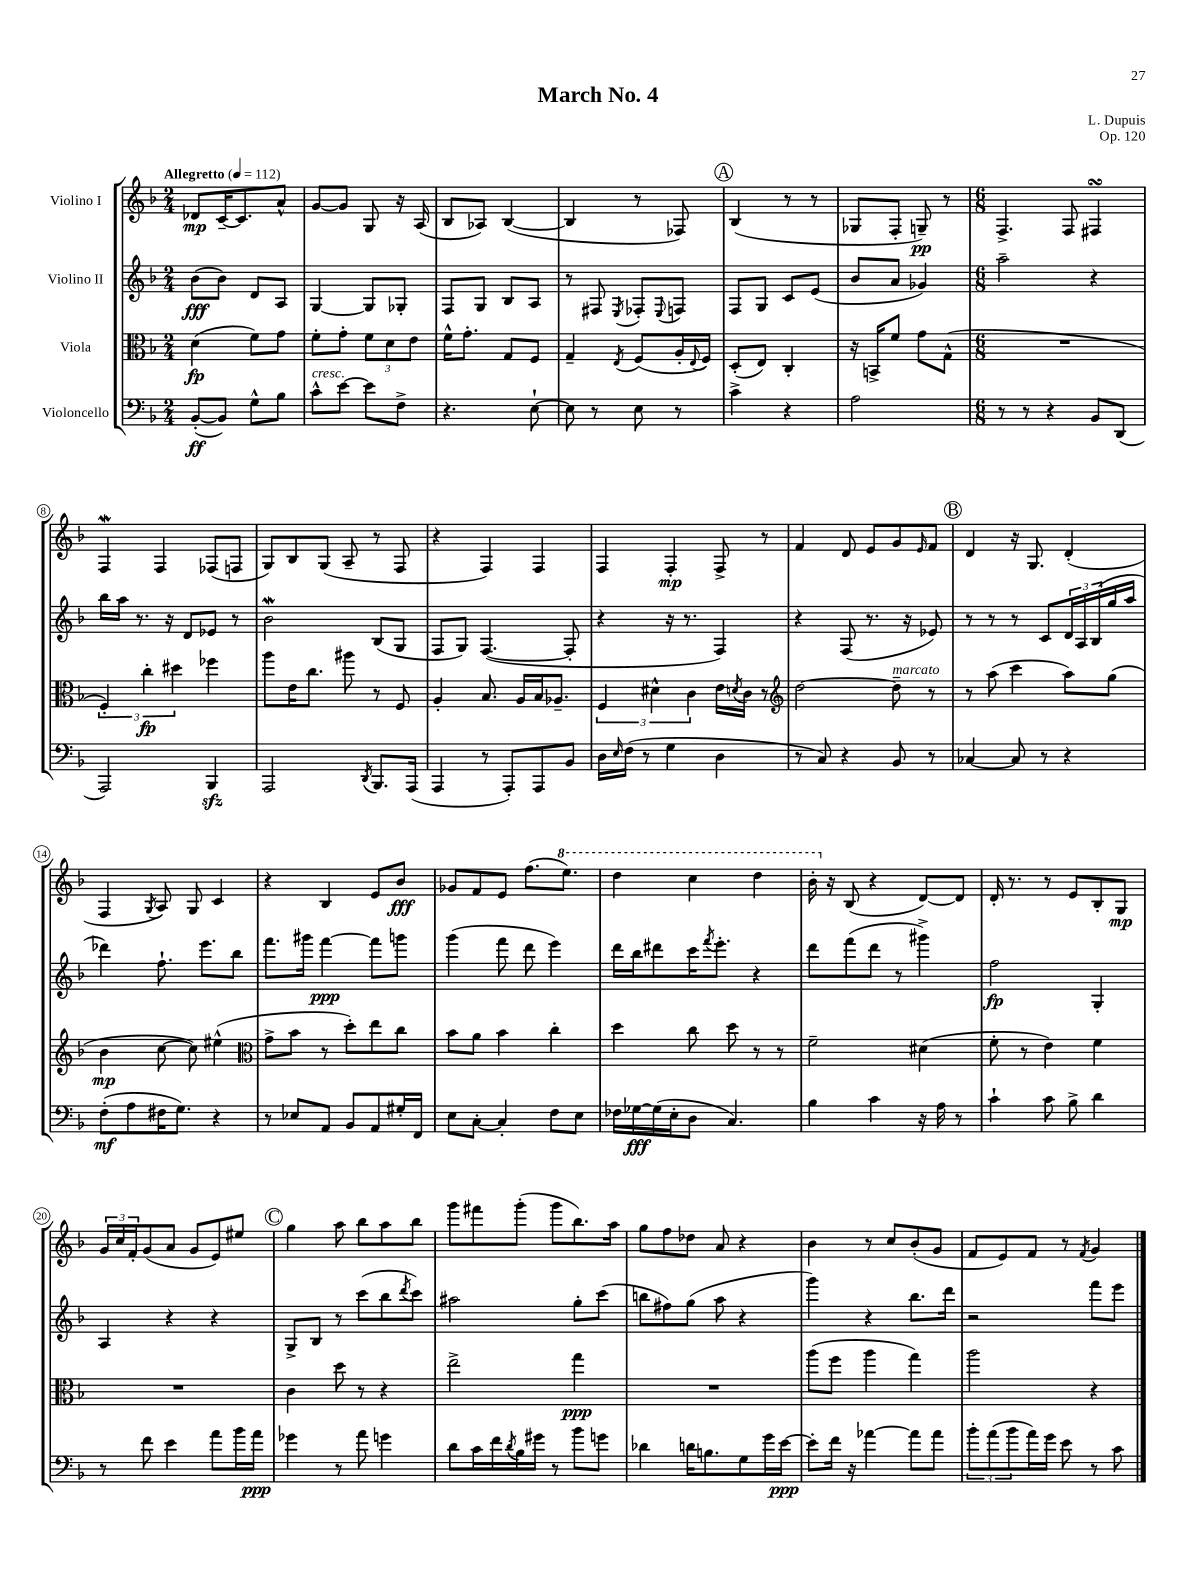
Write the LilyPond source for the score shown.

\header { title = "March No. 4" composer = "L. Dupuis" opus = "Op. 120" }
<<
\new StaffGroup <<
\new Staff = "s0" \with { instrumentName = "Violino I" } {
    \clef treble \key f \major \numericTimeSignature \time 2/4 \tempo "Allegretto" 4 = 112
    des'8\mp c'16~-- c'8. a'8-^ |
    g'8~ g'8 g8 r16 a16( |
    bes8 aes8) bes4~( |
    bes4 r8 fes8) |
    \mark \markup { \circle "A" } bes4( r8 r8 |
    ges8 f8-. g8--\pp) r8 |
    \numericTimeSignature \time 6/8 f4.-> f8 fis4\turn |
    f4\mordent f4 fes8( f8 |
    g8) bes8 g8( a8-- r8 f8 |
    r4 f4) f4 |
    f4 f4-.\mp f8-> r8 |
    f'4 d'8 e'8 g'8 \grace { e'16 } f'8 |
    \mark \markup { \circle "B" } d'4 r16 g8. d'4-.( |
    f4 \acciaccatura { g8 } a8) g8 c'4 |
    r4 bes4 e'8 bes'8\fff |
    ges'8 f'8 e'8 f''8.( \ottava #1 e'''8.) |
    d'''4 c'''4 d'''4 |
    bes''16-. \ottava #0 r16 bes8( r4 d'8~) d'8 |
    d'16-. r8. r8 e'8 bes8-. g8\mp |
    \tuplet 3/2 { g'16 c''16 f'16-. } g'8( a'8 g'8 e'8) eis''8 |
    \mark \markup { \circle "C" } g''4 a''8 bes''8 a''8 bes''8 |
    g'''8 fis'''8 g'''8-.( g'''8 bes''8.) a''16 |
    g''8 f''8 des''8 a'8 r4 |
    bes'4 r8 c''8 bes'8-.( g'8 |
    f'8 e'8) f'8 r8 \acciaccatura { f'8 } g'4 \bar "|." |
}
\new Staff = "s1" \with { instrumentName = "Violino II" } {
    \clef treble \key f \major \numericTimeSignature \time 2/4
    bes'8\fff( bes'8) d'8 a8 |
    g4~ g8 ges8-. |
    f8 g8 bes8 a8 |
    r8 fis8 \acciaccatura { e8 } fes8-. \appoggiatura { e8 } f8 |
    \mark \markup { \circle "A" } f8 g8 c'8 e'8( |
    bes'8 a'8 ges'4) |
    \numericTimeSignature \time 6/8 a''2-- r4 |
    bes''16 a''16 r8. r16 d'8 ees'8 r8 |
    bes'2\mordent bes8( g8 |
    f8 g8) f4.~( f8-. |
    r4 r16 r8. f4) |
    r4 f8( r8. r16 ees'8) |
    \mark \markup { \circle "B" } r8 r8 r8 c'8 \tuplet 3/2 { d'16 a16 bes16( } g''16 a''16 |
    des'''4) f''8.-! e'''8. bes''8 |
    f'''8. gis'''16 f'''4~\ppp f'''8 g'''8 |
    g'''4( f'''8 d'''8 e'''4) |
    d'''16 bes''16 dis'''8 c'''16 \acciaccatura { f'''8 } e'''8.-. r4 |
    d'''8 f'''8( d'''8 r8 gis'''4->) |
    f''2\fp g4-. |
    a4 r4 r4 |
    \mark \markup { \circle "C" } g8-> bes8 r8 c'''8( bes''8 \acciaccatura { d'''8 } c'''8) |
    ais''2 g''8-. c'''8( |
    b''8 fis''8) g''8( a''8 r4 |
    g'''4) r4 bes''8. d'''16 |
    r2 f'''8 e'''8 \bar "|." |
}
\new Staff = "s2" \with { instrumentName = "Viola" } {
    \clef alto \key f \major \numericTimeSignature \time 2/4
    d'4\fp( f'8) g'8 |
    f'8-. g'8-. \tuplet 3/2 { f'8 d'8 e'8 } |
    f'16-^ g'8.-. g8 f8 |
    g4-- \acciaccatura { e8 } f8( a16-. \appoggiatura { e8 } f16) |
    \mark \markup { \circle "A" } d8-.( e8) c4-. |
    r16 b,16-> f'8 g'8 g8-^( |
    \numericTimeSignature \time 6/8 R2. |
    \tuplet 3/2 { f4-.) c''4-.\fp dis''4 } fes''4 |
    a''8 e'16 c''8. ais''8 r8 f8 |
    a4-. bes8. a16 bes16 aes8.-- |
    \tuplet 3/2 { f4 dis'4-^ c'4 } e'16 \acciaccatura { d'8 } c'16 r8 |
    \clef treble d''2~ d''8--^\markup { \italic "marcato" } r8 |
    \mark \markup { \circle "B" } r8 a''8( c'''4 a''8) g''8( |
    bes'4\mp c''8~ c''8) eis''4-^( |
    \clef alto g'8-> bes'8 r8 d''8-.) e''8 c''8 |
    bes'8 a'8 bes'4 c''4-. |
    d''4 c''8 d''8 r8 r8 |
    f'2-- dis'4( |
    f'8-. r8 e'4) f'4 |
    R2. |
    \mark \markup { \circle "C" } c'4 d''8 r8 r4 |
    e''2-> g''4\ppp |
    R2. |
    a''8( f''8 a''4 g''4) |
    a''2 r4 \bar "|." |
}
\new Staff = "s3" \with { instrumentName = "Violoncello" } {
    \clef bass \key f \major \numericTimeSignature \time 2/4
    bes,8~-.\ff( bes,8) g8-^ bes8 |
    c'8-^^\markup { \italic "cresc." } e'8~ e'8 f8-> |
    r4. e8~-! |
    e8 r8 e8 r8 |
    \mark \markup { \circle "A" } c'4-> r4 |
    a2 |
    \numericTimeSignature \time 6/8 r8 r8 r4 bes,8 d,8( |
    a,,2) bes,,4\sfz |
    a,,2 \acciaccatura { d,8 } bes,,8. a,,16( |
    a,,4 r8 a,,8-.) a,,8 bes,8 |
    d16 \grace { e16 } f16( r8 g4 d4 |
    r8 c8) r4 bes,8 r8 |
    \mark \markup { \circle "B" } ces4~ ces8 r8 r4 |
    f8-.\mf( a8 fis16 g8.) r4 |
    r8 ees8 a,8 bes,8 a,8 gis16-. f,16 |
    e8 c8~-. c4-. f8 e8 |
    fes16 ges16~\fff ges16( e16-. d8 c4.) |
    bes4 c'4 r16 a16 r8 |
    c'4-! c'8 bes8-> d'4 |
    r8 f'8 e'4 a'8 bes'16 a'16\ppp |
    \mark \markup { \circle "C" } ges'4 r8 a'8 g'4 |
    d'8 c'16 f'16 \acciaccatura { d'8 } bes16 gis'16 r8 bes'8 g'8 |
    des'4 d'16 b8. g8 g'16 e'16~\ppp |
    e'8-. f'16 r16 aes'4~ aes'8 aes'8 |
    \tuplet 3/2 { bes'8-. a'8( bes'8 } a'16) g'16 e'8 r8 c'8 \bar "|." |
}
>>
>>
\layout { \context { \Score \override BarNumber.stencil = #(make-stencil-circler 0.1 0.3 ly:text-interface::print) } }
